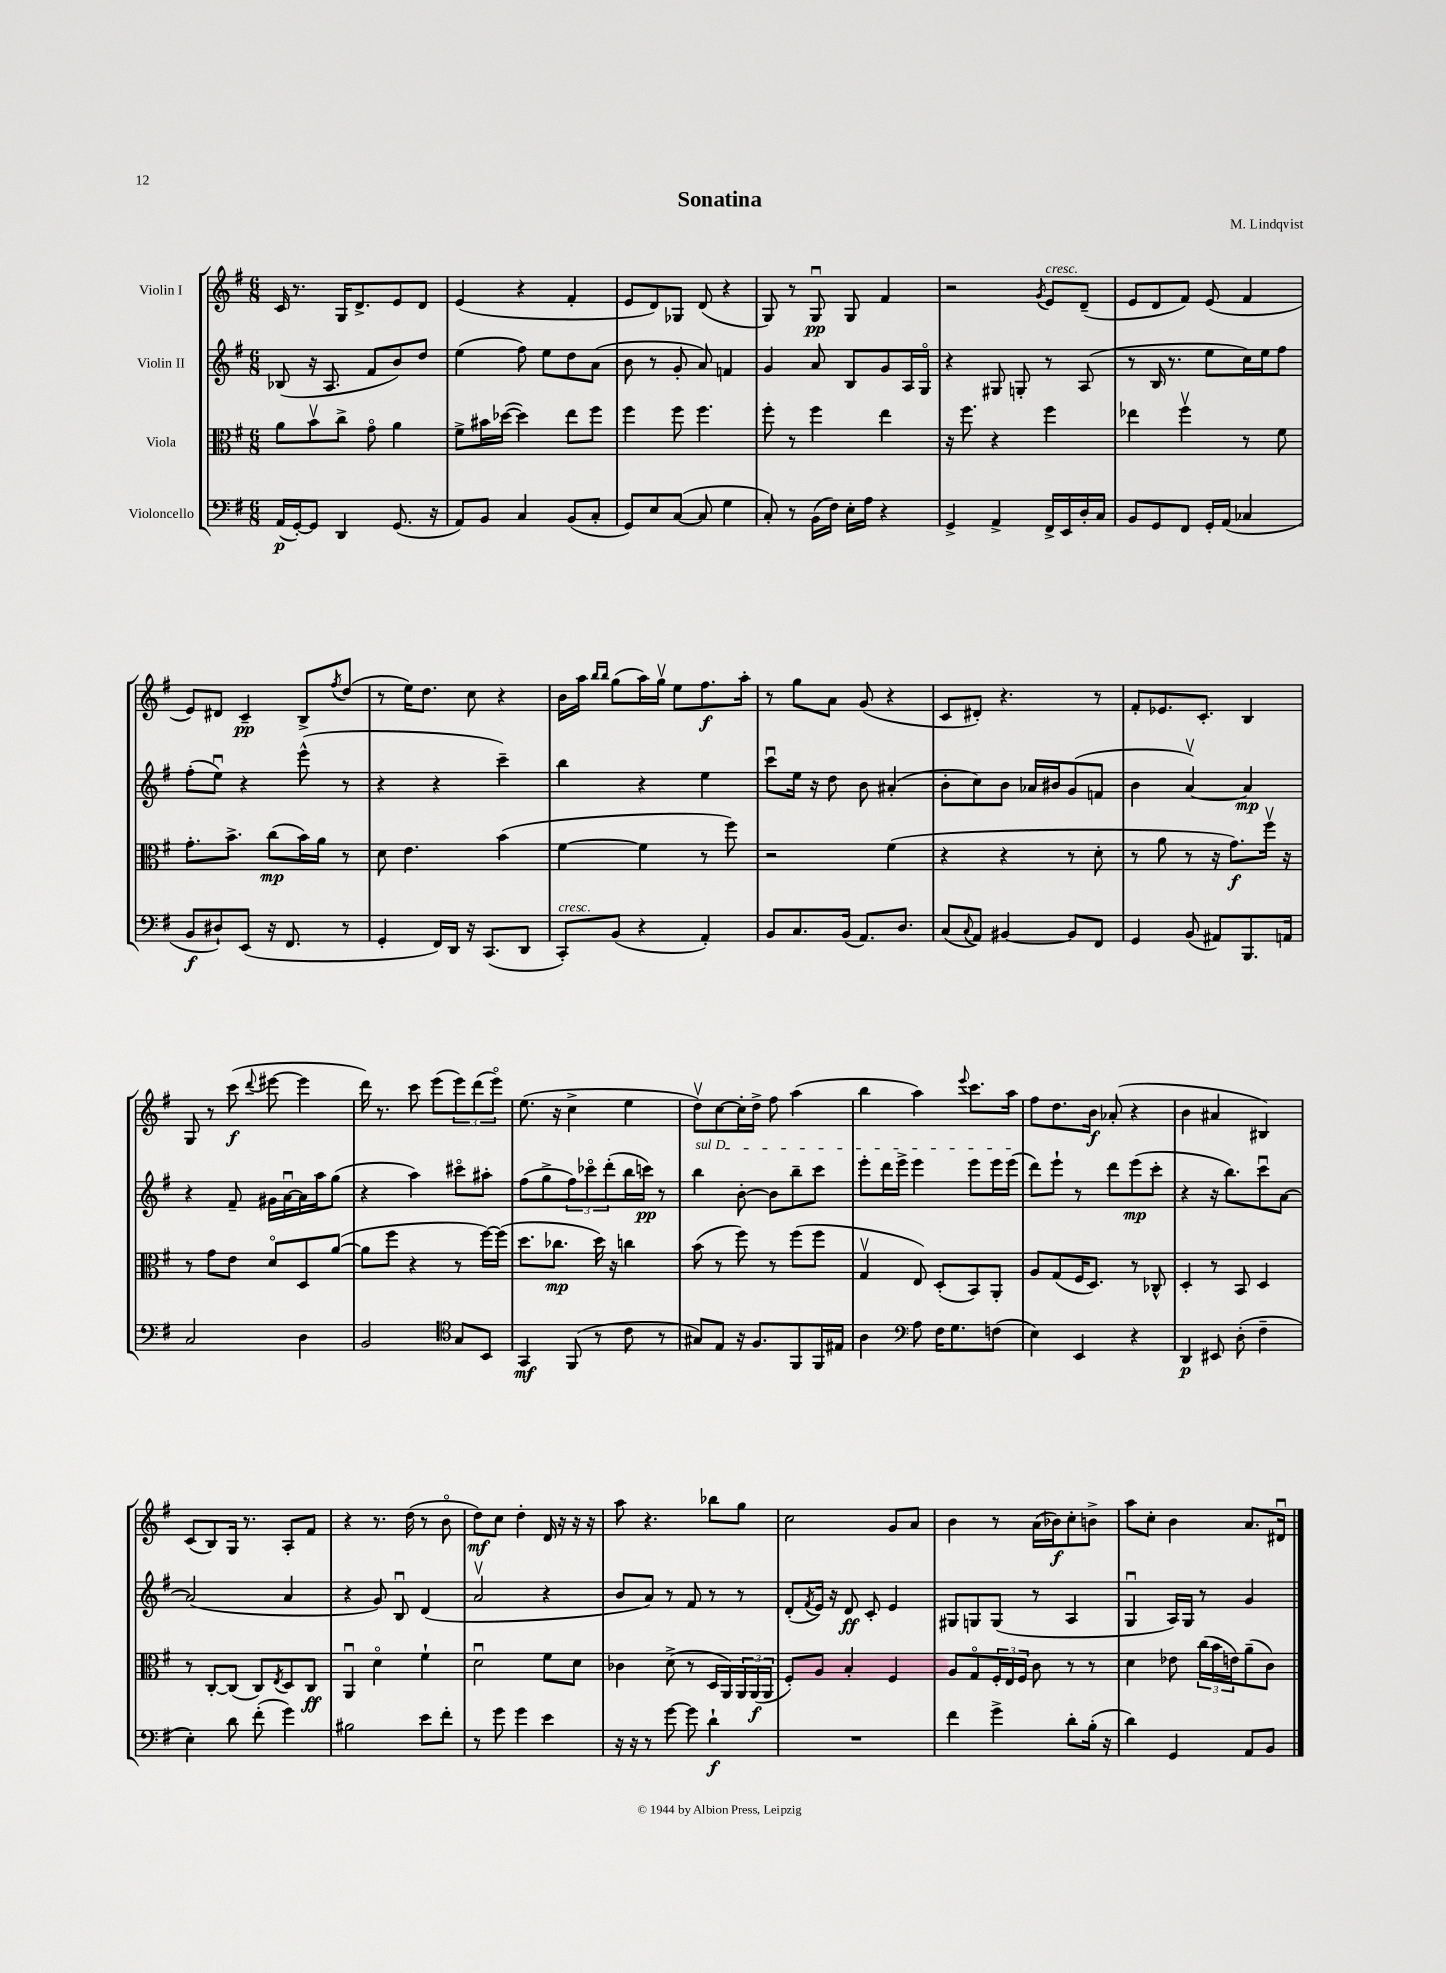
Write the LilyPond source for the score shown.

\header { title = "Sonatina" composer = "M. Lindqvist" }
<<
\new StaffGroup <<
\new Staff = "s0" \with { instrumentName = "Violin I" } {
    \clef treble \key g \major \numericTimeSignature \time 6/8
    c'16 r8. g16 d'8.-> e'8 d'8 |
    e'4( r4 fis'4-. |
    e'8 d'8) ges8 d'8( r4 |
    g8) r8 g8\downbow\pp g8 fis'4 |
    r2 \acciaccatura { g'8 } e'8^\markup { \italic "cresc." } d'8--( |
    e'8 d'8 fis'8) e'8( fis'4 |
    e'8) dis'8 c'4--\pp b8-> \acciaccatura { fis''8 } d''8( |
    r8 e''16) d''8. c''8 r4 |
    b'16 a''16 \grace { b''16 b''16 } g''8( a''16) g''16\upbow e''8 fis''8.\f a''16-. |
    r8 g''8 a'8 g'8( r4 |
    c'8 dis'8-.) r4. r8 |
    fis'8-. ees'8. c'8.-. b4 |
    g8 r8 c'''8\f( \appoggiatura { d'''8 } eis'''8~ eis'''4 |
    d'''16) r8. c'''8 e'''8( \tuplet 3/2 { e'''8) d'''8( e'''8\flageolet) } |
    e''8.( r16 c''4-> e''4 |
    d''8\upbow) c''8~ c''16-. d''16-> fis''8 a''4( |
    b''4 a''4) \appoggiatura { e'''8 } c'''8. a''16 |
    fis''8 d''8. b'16\f aes'8-.( r4 |
    b'4 ais'4 bis4) |
    c'8( b8) g16 r8. a8-. fis'8 |
    r4 r8. d''16( r8 b'8\flageolet |
    d''8\mf) c''8 d''4-. d'16 r16 r16 r16 |
    a''8 r4. bes''8 g''8 |
    c''2 g'8 a'8 |
    b'4 r8 a'16( bes'16\f) c''8-. b'8-> |
    a''8 c''8-. b'4 a'8. dis'16\downbow \bar "|." |
}
\new Staff = "s1" \with { instrumentName = "Violin II" } {
    \clef treble \key g \major \numericTimeSignature \time 6/8
    bes8( r16 a8. fis'8 b'8) d''8 |
    e''4( fis''8) e''8 d''8 a'8( |
    b'8 r8 g'8-. a'8) f'4 |
    g'4 a'8 b8 g'8 a16 g16\flageolet |
    r4 gis8 g8-. r8 a8( |
    r8 b16 r8. e''8 c''16) e''16 fis''8 |
    fis''8-.( e''8\downbow) r4 e'''8-^( r8 |
    r4 r4 c'''4--) |
    b''4 r4 e''4 |
    c'''8\downbow e''16 r16 d''8 b'8 ais'4-.( |
    b'8-. c''8) b'8 aes'16 bis'16 g'8( f'8 |
    b'4 a'4~\upbow) a'4\mp |
    r4 fis'8-- gis'16 a'16~\downbow a'16 a''16 g''8( |
    r4 a''4) cis'''8\flageolet ais''8-. |
    fis''8( g''8-> \tuplet 3/2 { fis''8) ces'''8\flageolet d'''8-.( } b''16 c'''16\pp) r8 |
    \once \override TextSpanner.bound-details.left.text = \markup { \italic "sul D" } b''4\startTextSpan b'8~-. b'8 b''8-- c'''8 |
    e'''8-. d'''16 e'''16-> e'''4 e'''8 e'''16 e'''16\stopTextSpan( |
    d'''8) e'''8-! r8 d'''8 e'''8\mp( c'''8-. |
    r4 r16 b''8.) c'''8\downbow a'8~ |
    a'2( a'4 |
    r4 g'8) b8\downbow d'4( |
    a'2\upbow r4 |
    b'8 a'8) r8 fis'8 r8 r8 |
    d'8-.( \acciaccatura { fis'8 } e'16) r16 d'8\ff c'8-. e'4 |
    gis8 g8 g8( r8 a4 |
    g4\downbow a16) g16 r8 g'4 \bar "|." |
}
\new Staff = "s2" \with { instrumentName = "Viola" } {
    \clef alto \key g \major \numericTimeSignature \time 6/8
    a'8 b'8\upbow c''8-> g'8\flageolet a'4 |
    fis'8-> bis'16 des''16~( des''4) e''8 fis''8 |
    fis''4 fis''8 fis''4. |
    fis''8-. r8 fis''4 e''4 |
    r16 fis''8. r4 fis''4 |
    ees''4 fis''4\upbow r8 fis'8 |
    g'8.-. b'8.-> c''8\mp( b'16) a'16 r8 |
    d'8 e'4. b'4( |
    fis'4~ fis'4 r8 fis''8) |
    r2 fis'4( |
    r4 r4 r8 d'8-. |
    r8 a'8 r8 r16 g'8.\f) fis''16\upbow r16 |
    r8 g'8 e'8 d'8\flageolet d8 a'8~( |
    a'8 fis''8 r4 r8 fis''16~) fis''16( |
    d''8. ces''8.\mp d''16) r16 c''4 |
    b'8( r8 fis''8) r8 fis''8( fis''8 |
    g4\upbow e8) d8-.( b,8) a,8-. |
    a8 g8( fis16 d8.) r8 ces8-^ |
    d4-. r8 b,8 d4 |
    r8 c8~-. c8( c8) \acciaccatura { e8 } d8 c8\ff |
    a,4\downbow d'4\flageolet fis'4-! |
    d'2\downbow fis'8 d'8 |
    ces'4 d'8->( r8 d16 a,16) \tuplet 3/2 { a,16 a,16\f( a,16 } |
    fis8-.) a8 b4-. fis4 |
    a8 g8\flageolet \tuplet 3/2 { fis16-. e16 fis16 } c'8 r8 r8 |
    d'4 ees'8 \tuplet 3/2 { c''16( b'16 e'16) } a'8--( c'8) \bar "|." |
}
\new Staff = "s3" \with { instrumentName = "Violoncello" } {
    \clef bass \key g \major \numericTimeSignature \time 6/8
    a,16\p( g,16~-.) g,8 d,4 g,8.( r16 |
    a,8) b,8 c4 b,8( c8-. |
    g,8) e8 c8~( c8 g4 |
    c8-.) r8 b,16( fis16) e16-. a16 r4 |
    g,4-> a,4-> fis,16-> e,16 d16-. c16 |
    b,8 g,8 fis,8 g,16-. a,16( ces4 |
    b,8\f dis8-!) e,8( r16 fis,8. r8 |
    g,4-. fis,16) d,16 r16 c,8.( d,8 |
    c,8-.^\markup { \italic "cresc." }) b,8( r4 a,4-.) |
    b,8 c8. b,16( a,8.) d8. |
    c8( \appoggiatura { c8 } a,8) bis,4~ bis,8 fis,8 |
    g,4 b,8( ais,8) b,,8. a,16 |
    c2 d4 |
    b,2 \clef tenor g8 b,8 |
    g,4\mf fis,8( r8 c'8 r8 |
    gis8) e8 r16 fis8. fis,8 fis,16 eis16 |
    a4 \clef bass a8 fis16 g8. f8( |
    e4) e,4 r4 |
    d,4\p eis,8 d8-.( fis4-- |
    e4-.) d'8 fis'8-.( g'4) |
    bis2 e'8 fis'8-. |
    r8 g'8 g'4 e'4 |
    r16 r16 r8 g'8~ g'8 d'4-!\f |
    R2. |
    fis'4 g'4-> d'8-. b16-.( r16 |
    d'4) g,4 a,8 b,8 \bar "|." |
}
>>
>>
\layout { \context { \Score \remove "Bar_number_engraver" } }
